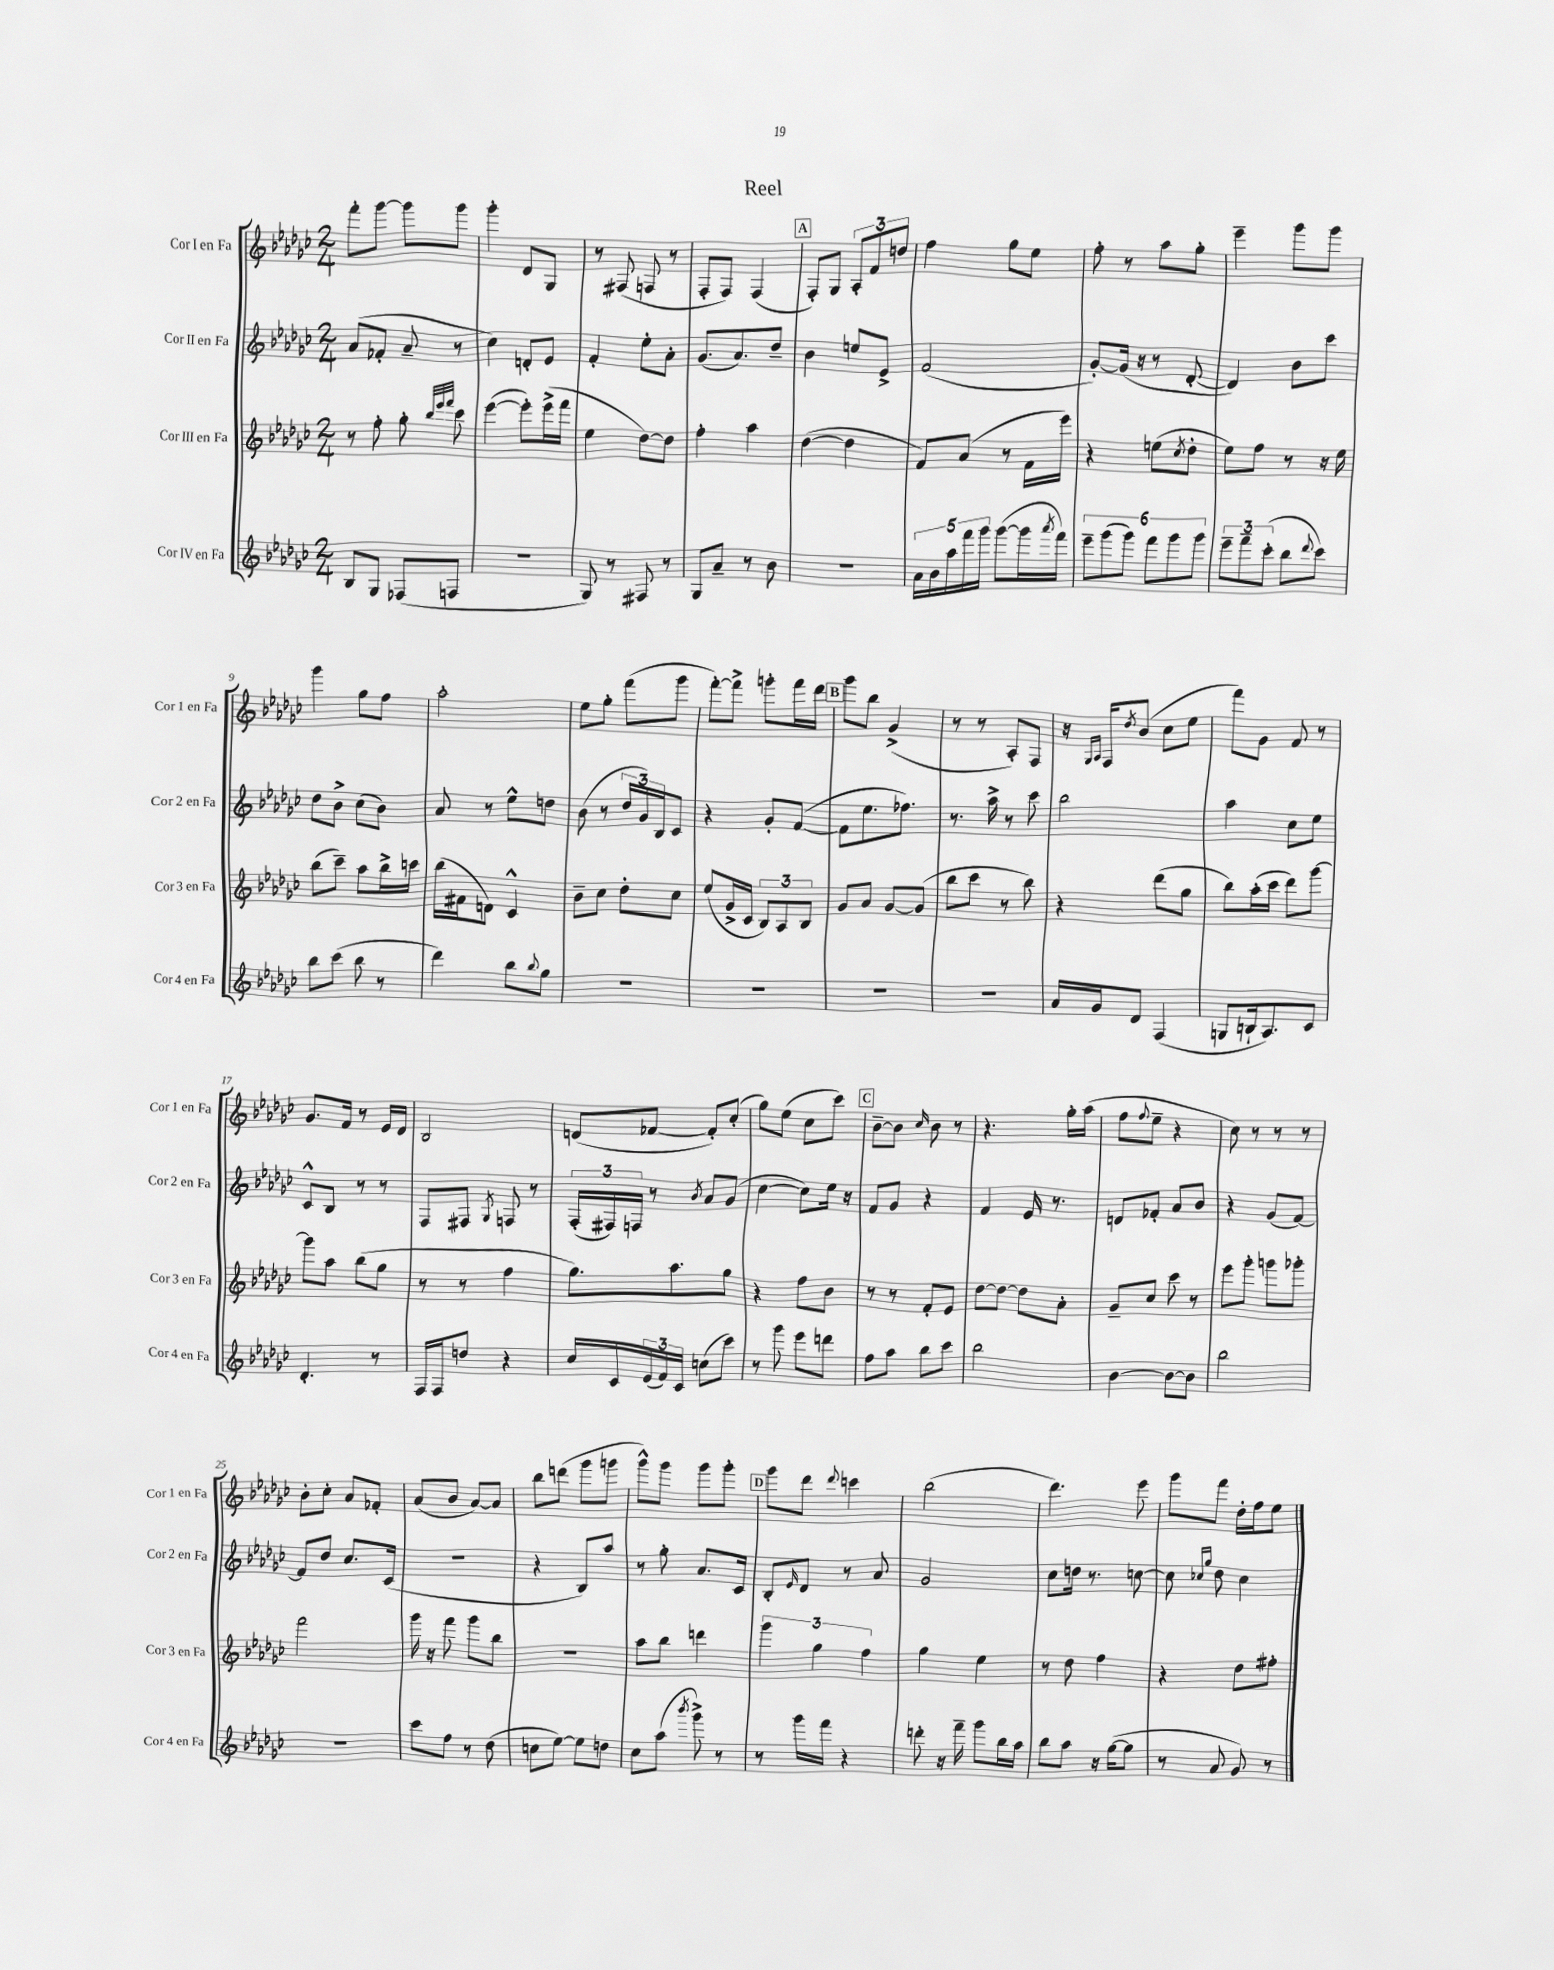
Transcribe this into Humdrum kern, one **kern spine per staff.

**kern	**kern	**kern	**kern
*staff4	*staff3	*staff2	*staff1
*clefG2	*clefG2	*clefG2	*clefG2
*k[b-e-a-d-g-c-]	*k[b-e-a-d-g-c-]	*k[b-e-a-d-g-c-]	*k[b-e-a-d-g-c-]
*M2/4	*M2/4	*M2/4	*M2/4
8B-	8r	(8a-	8fff'
8G-	8ff'	8f-'	[8ggg-
(8F-	8gg-'	8a-~	8ggg-]
.	32qqbb-	.	.
.	32qqeee-	.	.
.	32qqfff	.	.
8F	8ccc-	8r	8ggg-
=	=	=	=
2r	([4eee-	4cc-)	4ggg-'
.	8eee-'])	8d'	8d-
.	(16eee-^	8e-	8G-
.	16fff	.	.
=	=	=	=
8G-)	4ee-	4f'	8r
8r	.	.	(8F#
8F#	[8dd-)	8ee-'	8F
8r	8dd-]	8a-'	8r
=	=	=	=
8G-	4ff'	(8.g-	8F'
8a-~	.	.	8F)
.	.	8.a-)	.
8r	4aa-	.	(4F
8b-	.	8dd-~	.
=	=	=	=
2r	([4dd-	4b-	8F')
.	.	.	8G-
.	4dd-]	8ee	12A-'
.	.	.	12f
.	.	8e-^	.
.	.	.	12dd
=	=	=	=
20a-	8f)	(2f	4ff
20b-	.	.	.
20aa-	.	.	.
.	(8a-	.	.
20fff	.	.	.
20ggg-	.	.	.
([8ggg-	8r	.	8gg-
16ggg-]	16f	.	8ee-
8qaaa-	.	.	.
16fff)	16eee-)	.	.
=	=	=	=
12eee-~	4r	[8g-')	8ff'
(12ggg-	.	.	.
.	.	(16g-]	8r
12ggg-)	.	.	.
.	.	16r	.
12fff	(8ee	8r	8aa-
12ggg-	.	.	.
.	8qcc-	.	.
.	8dd-'	[8d-'	8gg-'
12ggg-	.	.	.
=	=	=	=
12eee-~	8ee-)	4d-])	4eee-~
12fff~	.	.	.
.	8ff	.	.
(12ccc-'	.	.	.
8bb-	8r	8b-	8ggg-
8qqddd-	.	.	.
8ccc-)	16r	8ccc-	8ggg-
.	16ee-	.	.
=	=	=	=
8bb-	(8bb-	8dd-	4ggg-
(8ccc-	8ccc-~)	8b-^	.
8bb-	8aa-	(8cc-	8gg-
8r	16bb-^	8b-)	8ff
.	16ccc	.	.
=	=	=	=
4ddd-)	(16bb-	8a-	2aa-'
.	16f#	.	.
.	8d)	8r	.
8bb-	4c-^^	8ee-^^	.
8qqbb-	.	.	.
8gg-	.	8dd	.
=	=	=	=
2r	8b-~	(8b-	8ee-
.	8cc-	8r	8gg-'
.	8dd-'	24dd-	(8fff
.	.	24g-)	.
.	.	24B-	.
.	8cc-	8c-	8ggg-
=	=	=	=
2r	(8ee-	4r	[8fff')
.	16g-^	.	8fff^]
.	16c-	.	.
.	12B-)	8g-'	8ggg'
.	12A-	.	.
.	.	([8f	16fff
.	12B-	.	.
.	.	.	16ddd-
=	=	=	=
2r	8g-	8f]	8ggg-
.	8a-	8.ee-	8bb-
.	[8g-	.	(4g-^
.	.	8.ff-)	.
.	(8g-]	.	.
=	=	=	=
2r	8bb-	8.r	8r
.	8ccc-	.	8r
.	.	16aa-^	.
.	8r	8r	8A-')
.	8bb-)	8ccc-	8F
=	=	=	=
16a-	4r	2bb-	16r
.	.	.	16qqG-
.	.	.	16qqA-
16g-	.	.	16F
.	.	.	8qdd-
8d-	.	.	(8b-
(4F	(8ddd-	.	8cc-
.	8gg-	.	8ee-
=	=	=	=
8G	8bb-)	4aa-	8fff)
16B`	(16aa-'	.	8g-
8.A-)	16ccc-	.	.
.	8ddd-)	8cc-	8f
8c-	[8ggg-	8ee-	8r
=	=	=	=
4.d-'	8ggg-]	8c-^^	8.g-
.	8aa-	8B-	.
.	.	.	16f
.	(8bb-	8r	8r
8r	8gg-	8r	16e-
.	.	.	16d-
=	=	=	=
16F	8r	8F	2B-
16F	.	.	.
8dd	8r	8F#	.
.	.	8qG-	.
4r	4ff	8F	.
.	.	8r	.
=	=	=	=
16cc-	8.gg-)	(24F'	(8d
.	.	24F#)	.
16c-	.	.	.
.	.	24F	.
(24e-	.	8r	[8f-
24f)	.	.	.
.	8.aa-	.	.
24c-	.	.	.
.	.	8qb-	.
(8cc	.	8a-	8f-'])
8ccc-)	8gg-	(8g-	(8cc-'
=	=	=	=
8r	4r	[4cc-	8gg-)
8ggg-	.	.	(8ee-
8eee-	8ff	8cc-])	8cc-
8ddd	8b-	16ee-	8ccc-)
.	.	16r	.
=	=	=	=
8ff	8r	8f	[8b-~
8aa-	8r	8g-	8b-]
.	.	.	16qqcc-
8bb-	8f'	4r	8b-
8ccc-	8e-	.	8r
=	=	=	=
2bb-	[8dd-	4f	4.r
.	8dd-_	.	.
.	8dd-]	16e-	.
.	.	8.r	.
.	8a-'	.	16gg-'
.	.	.	(16aa-
=	=	=	=
[4b-	8g-~	8d	8ff
.	.	.	8qqff
.	8cc-	8f-'	8ee-~
8b-_	8ccc-	8a-	4r
8b-]	8r	8b-	.
=	=	=	=
2bb-	8eee-	4r	8cc-)
.	8ggg-'	.	8r
.	8ggg	(8g-	8r
.	8ggg-'	[8f)	8r
=	=	=	=
2r	2fff	8f]	8b-'
.	.	8dd-	8cc-'
.	.	8.cc-	8a-
.	.	.	8f-'
.	.	(16c-	.
=	=	=	=
8ccc-	16ggg-	2r	(8a-
.	16r	.	.
8ff	8fff	.	8b-
8r	8ggg-	.	[8a-)
(8dd-	8bb-	.	8a-]
=	=	=	=
8cc	2r	4r	8bb-
[8ee-)	.	.	(8ddd
8ee-]	.	8B-)	8ggg-
8dd	.	8aa-	8ggg
=	=	=	=
8cc-	8aa-	8r	8ggg-^^)
(8aa-	8bb-	8gg-'	8ggg-
8qbbb-	.	.	.
8ggg-^)	4ddd	8.a-	8ggg-
8r	.	.	8ggg-'
.	.	16c-	.
=	=	=	=
8r	6ggg-	8B-'	8ggg-
.	.	16qqe-	.
16ggg-	.	8d-	8ddd-
.	6gg-	.	.
16fff	.	.	.
.	.	.	8qqddd-
4r	.	8r	4ccc
.	6ff	.	.
.	.	8a-	.
=	=	=	=
8ddd'	4gg-	2g-	(2bb-
16r	.	.	.
16fff~	.	.	.
8ggg-	4ee-	.	.
16bb-	.	.	.
16aa-	.	.	.
=	=	=	=
8bb-	8r	8cc-	4.ddd-)
8aa-	8dd-	16dd	.
.	.	8.r	.
16r	4ff	.	.
([16gg-	.	.	.
8gg-]	.	[8cc	8eee-
=	=	=	=
8r	4r	8cc]	8ggg-
.	.	16qqcc-	.
.	.	16qqgg-	.
8a-	.	8dd-	8fff
8g-)	8dd-	4cc-	16dd-'
.	.	.	16ff
8r	8ff#'	.	8ee-
==	==	==	==
*-	*-	*-	*-
